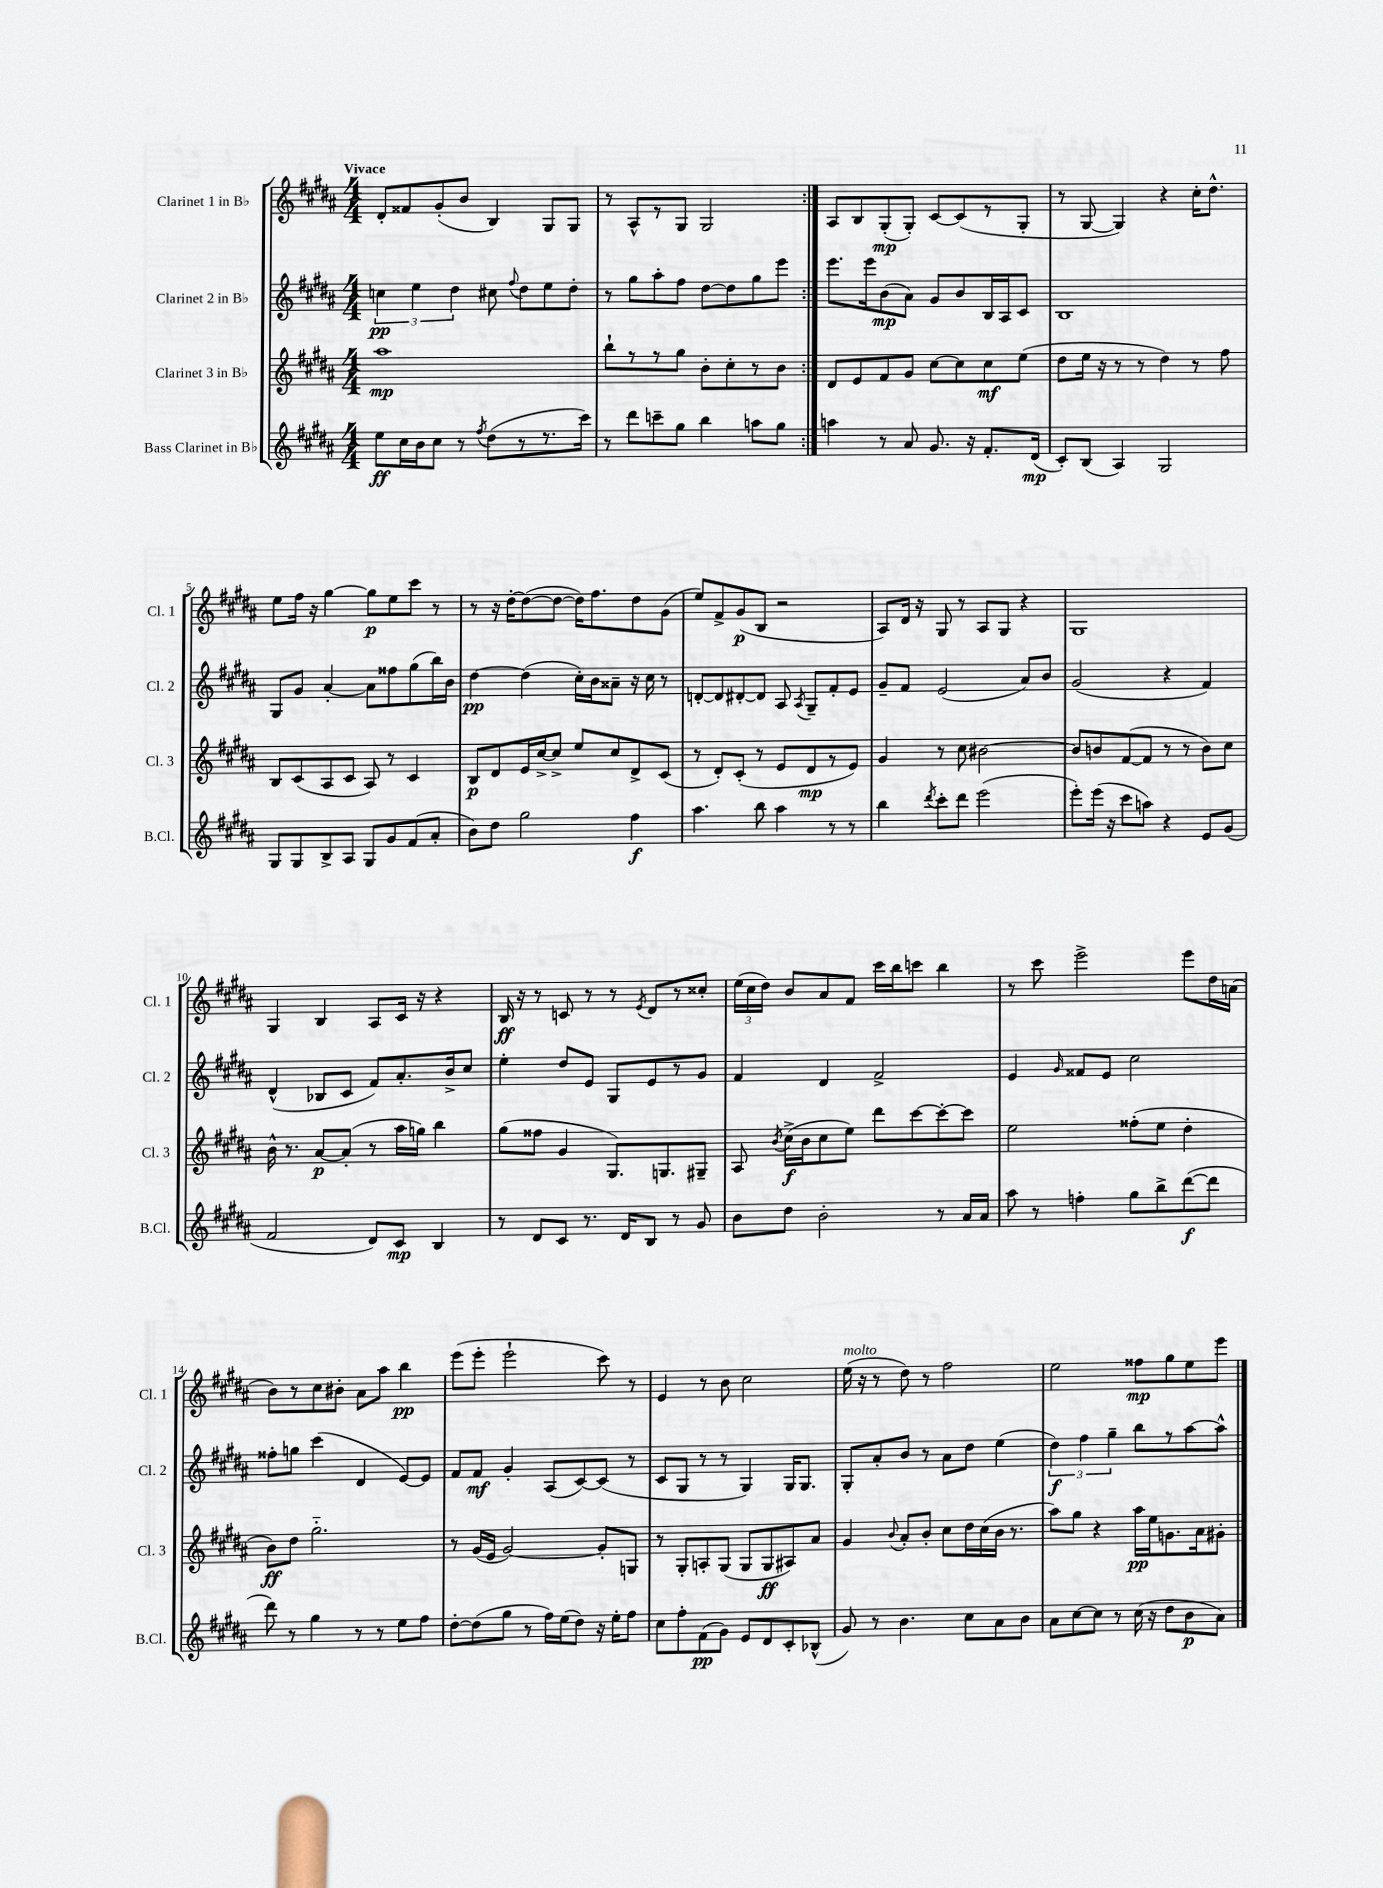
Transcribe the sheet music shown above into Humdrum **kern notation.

**kern	**dynam	**kern	**dynam	**kern	**dynam	**kern	**dynam
*part4	*part4	*part3	*part3	*part2	*part2	*part1	*part1
*staff4	*staff4	*staff3	*staff3	*staff2	*staff2	*staff1	*staff1
*I"Bass Clarinet in B♭	*	*I"Clarinet 3 in B♭	*	*I"Clarinet 2 in B♭	*	*I"Clarinet 1 in B♭	*
*I'B.Cl.	*	*I'Cl. 3	*	*I'Cl. 2	*	*I'Cl. 1	*
*clefG2	*	*clefG2	*	*clefG2	*	*clefG2	*
*k[f#c#g#d#a#]	*	*k[f#c#g#d#a#]	*	*k[f#c#g#d#a#]	*	*k[f#c#g#d#a#]	*
*M4/4	*	*M4/4	*	*M4/4	*	*M4/4	*
=1	=1	=1	=1	=1	=1	=1	=1
!	!	!	!	!	!	!LO:TX:a:B:t=Vivace	!
8ee\L	ff	1aa#	mp	6ccn\	pp	8d#'/L	.
16cc#\L	.	.	.	.	.	8f##X/	.
.	.	.	.	6ee\	.	.	.
16b\J	.	.	.	.	.	.	.
8cc#\J	.	.	.	.	.	(8g#'/	.
.	.	.	.	6dd#\	.	.	.
8r	.	.	.	.	.	8b/J	.
8qff#/	.	.	.	.	.	.	.
(8dd#\L	.	.	.	8cc#X\	.	4B/)	.
.	.	.	.	8qqff#/	.	.	.
8r	.	.	.	8dd#\L	.	.	.
8.r	.	.	.	8ee\	.	8G#/L	.
.	.	.	.	8dd#'\J	.	8G#/J	.
16ccc#\Jk)	.	.	.	.	.	.	.
=2	=2	=2	=2	=2	=2	=2	=2
8r	.	8bb`\L	.	8r	.	8r	.
8ddd#\L	.	8r	.	8gg#\L	.	8A#^^/L	.
8cccn~\	.	8r	.	8aa#'\	.	8r	.
8gg#\J	.	8gg#\J	.	8ff#\J	.	8G#/J	.
4bb\	.	8b'\L	.	[8dd#\L	.	2G#/	.
.	.	8cc#'\	.	8dd#\]	.	.	.
8aan\L	.	8r	.	8gg#\	.	.	.
8gg#\J	.	8b\J	.	8eee\J	.	.	.
=3:|!	=3:|!	=3:|!	=3:|!	=3:|!	=3:|!	=3:|!	=3:|!
4aan\	.	8d#/L	.	8.eee\L	.	8A#/L	.
.	.	8e/	.	.	.	8B/	.
.	.	.	.	16eee\k	.	.	.
8r	.	8f#/	.	(8b\	mp	(8G#'/	mp
8a#/	.	8g#/J	.	8a#\J)	.	8G#'/J)	.
8.g#/	.	[8cc#\L	.	8g#/L	.	[8c#/L	.
.	.	8cc#\]	.	8b/	.	(8c#/]	.
16r	.	.	.	.	.	.	.
8.f#'/L	.	8cc#\	mf	16B/L	.	8r	.
.	.	.	.	16A#/J	.	.	.
.	.	(8ee\J	.	8c#/J	.	8G#'/J	.
(16d#/Jk	mp	.	.	.	.	.	.
=4	=4	=4	=4	=4	=4	=4	=4
8c#'/L)	.	8dd#\L	.	1B	.	8r	.
(8B/J	.	16ee\Jk	.	.	.	[8G#/	.
.	.	16r	.	.	.	.	.
4A#/)	.	8r	.	.	.	4G#/])	.
.	.	8r	.	.	.	.	.
2G#/	.	4dd#\)	.	.	.	4r	.
.	.	8r	.	.	.	16cc#'\KL	.
.	.	.	.	.	.	8.dd#^^\J	.
.	.	8ff#\	.	.	.	.	.
!!LO:LB:g=z
=5	=5	=5	=5	=5	=5	=5	=5
8G#/L	.	8B/L	.	8G#/L	.	8ee\L	.
8G#/	.	(8c#/	.	8g#/J	.	16ff#\Jk	.
.	.	.	.	.	.	16r	.
8B^/	.	8A#/	.	[4a#'/	.	[4gg#\	.
8A#/J	.	8c#/J	.	.	.	.	.
8G#/L	.	8A#/)	.	8a#\L]	.	8gg#\L]	p
8g#/	.	8r	.	8ff##X\	.	8ee\	.
(8f#/	.	4c#/	.	(8gg#\	.	8ccc#\J	.
8a#'/J	.	.	.	16bb\L)	.	8r	.
.	.	.	.	16b\JJ	.	.	.
=6	=6	=6	=6	=6	=6	=6	=6
8b\L)	.	8B/L	p	[4dd#\	pp	8r	.
8dd#\J	.	8d#/	.	.	.	16r	.
.	.	.	.	.	.	[16dd#'\KL	.
2gg#\	.	16e/L	.	(4dd#\]	.	(8dd#\_	.
.	.	[16cc#^/J	.	.	.	.	.
.	.	8cc#^/J]	.	.	.	8dd#\J_	.
.	.	8ee/L	.	16cc#'\LL)	.	16dd#\KL])	.
.	.	.	.	16b\J	.	8.ff#\	.
.	.	8cc#/	.	8a##X~\J	.	.	.
4ff#\	f	8d#^/	.	16r	.	8dd#\	.
.	.	.	.	16cc#\	.	.	.
.	.	(8c#/J	.	8r	.	(8g#\J	.
=7	=7	=7	=7	=7	=7	=7	=7
4.aa#\	.	8r	.	[8dn'/L	.	8ee/L)	.
.	.	8d#'/L)	.	8d/]	.	8f#^/	.
.	.	(8c#'/J	.	[8d#X'/	.	(8g#/	p
8bb\	.	8r	.	8d#/J]	.	8B/J	.
4aa#\	.	8e/L	.	8A#/	.	2r	.
.	.	.	.	8qA#/	.	.	.
.	.	8d#/	mp	8G#~/L	.	.	.
8r	.	8r	.	8f#'/	.	.	.
8r	.	8e/J)	.	8e/J	.	.	.
=8	=8	=8	=8	=8	=8	=8	=8
4bb\	.	4g#/	.	8g#~/L	.	8A#/L)	.
.	.	.	.	8f#/J	.	16d#/Jk	.
.	.	.	.	.	.	16r	.
8qddd#/	.	.	.	.	.	.	.
8ccc#'\L	.	8r	.	(2e/	.	8G#/	.
8ddd#\J	.	8cc#\	.	.	.	8r	.
(2eee\	.	[2b#X\	.	.	.	8A#/L	.
.	.	.	.	.	.	8G#/J	.
.	.	.	.	8a#/L)	.	4r	.
.	.	.	.	8b/J	.	.	.
=9	=9	=9	=9	=9	=9	=9	=9
8eee'\L)	.	8b#/L]	.	(2g#/	.	1G#	.
(16eee\Jk	.	8bn/	.	.	.	.	.
16r	.	.	.	.	.	.	.
8ccc#\L	.	([8f#/	.	.	.	.	.
8aan\J)	.	8f#/J]	.	.	.	.	.
4r	.	8r	.	4r	.	.	.
.	.	8r	.	.	.	.	.
8e/L	.	8b\L)	.	4f#/)	.	.	.
(8g#/J	.	8cc#\J	.	.	.	.	.
!!LO:LB:g=z
=10	=10	=10	=10	=10	=10	=10	=10
2f#/	.	16b^^\	.	(4d#^^/	.	4G#/	.
.	.	8.r	.	.	.	.	.
.	.	[8a#/L	p	8B-X/L	.	4B/	.
.	.	(8a#'/J]	.	8c#/J	.	.	.
8d#/L)	.	8r	.	8f#/L)	.	8A#/L	.
8c#/J	mp	16aa#\LL	.	8.a#'/	.	16c#/Jk	.
.	.	16ggn\JJ)	.	.	.	16r	.
4B/	.	4bb\	.	.	.	4r	.
.	.	.	.	16b^/k	.	.	.
.	.	.	.	8cc#/J	.	.	.
=11	=11	=11	=11	=11	=11	=11	=11
8r	.	(8gg#\L	.	4ee'\	.	16B/	ff
.	.	.	.	.	.	16r	.
8d#/L	.	8ff##X\J	.	.	.	8r	.
8c#/J	.	4g#/	.	8dd#/L	.	8cn/	.
8.r	.	.	.	8e/J	.	8r	.
.	.	8.G#/L)	.	8G#/L	.	8r	.
16d#/KL	.	.	.	.	.	.	.
.	.	.	.	.	.	8qe/	.
8B/J	.	.	.	8e/	.	8d#/L	.
.	.	8.Gn/	.	.	.	.	.
8r	.	.	.	8r	.	8r	.
8g#/	.	8G#X~/J	.	8g#/J	.	8cc##X'/J	.
=12	=12	=12	=12	=12	=12	=12	=12
8b\L	.	8A#/	.	4f#/	.	(24ee\LL	.
.	.	.	.	.	.	24cc#\	.
.	.	.	.	.	.	24dd#\JJ)	.
.	.	8qb/	.	.	.	.	.
8dd#\J	.	(16cc#^\LL	f	.	.	8b/L	.
.	.	16b\J	.	.	.	.	.
2b'\	.	8cc#\	.	4d#/	.	8a#/	.
.	.	8ee\J)	.	.	.	8f#/J	.
.	.	8ddd#\L	.	2f#^/	.	16ccc#\LL	.
.	.	.	.	.	.	16bb\J	.
.	.	[8ccc#\	.	.	.	8cccn\J	.
8r	.	8ccc#'\_	.	.	.	4bb\	.
16a#/LL	.	8ccc#\J]	.	.	.	.	.
16a#/JJ	.	.	.	.	.	.	.
=13	=13	=13	=13	=13	=13	=13	=13
8aa#\	.	2ee\	.	4e/	.	8r	.
8r	.	.	.	.	.	8ccc#\	.
.	.	.	.	16qqg#/	.	.	.
4ffn'\	.	.	.	8f##X/L	.	2eee^\	.
.	.	.	.	8e/J	.	.	.
8gg#\L	.	(8ff##X'\L	.	2cc#\	.	.	.
8bb^\	.	8ee\J	.	.	.	.	.
([8ddd#\	f	4dd#'\	.	.	.	8eee\L	.
8ddd#\J]	.	.	.	.	.	16dd#\L	.
.	.	.	.	.	.	(16an\JJ	.
!!LO:LB:g=z
=14	=14	=14	=14	=14	=14	=14	=14
8ddd#\)	.	8b\L)	ff	8ff##X'\L	.	8b\L)	.
8r	.	8dd#\J	.	8ggn\J	.	8r	.
4gg#\	.	2.gg#\	.	(4ccc#\	.	8cc#\	.
.	.	.	.	.	.	8b#X'\J	.
8r	.	.	.	4d#/	.	8a#\L	.
8r	.	.	.	.	.	8aa#\J	.
8ee\L	.	.	.	[8e/L)	.	4bb\	pp
8ff#\J	.	.	.	8e/J]	.	.	.
=15	=15	=15	=15	=15	=15	=15	=15
[8dd#'\L	.	8r	.	8f#/L	.	(8eee\L	.
(8dd#\]	.	(16g#/LL	.	8f#/J	mf	8eee'\J	.
.	.	16e/JJ	.	.	.	.	.
8gg#\J	.	[2g#/)	.	4g#'/	.	2eee`\	.
8r	.	.	.	.	.	.	.
16ff#\LL)	.	.	.	(8A#/L	.	.	.
(16ee\J	.	.	.	.	.	.	.
8dd#\J)	.	.	.	[8c#/)	.	.	.
16r	.	8g#'/L]	.	(8c#/J]	.	8ccc#\)	.
16ee'\KL	.	.	.	.	.	.	.
8ff#\J	.	8Gn/J	.	8r	.	8r	.
=16	=16	=16	=16	=16	=16	=16	=16
8cc#\L	.	8r	.	8c#/L	.	4e/	.
8ff#'\	.	8G#'/L	.	8G#/J	.	.	.
(8f#\	pp	8An'/	.	8r	.	8r	.
8g#\J)	.	(8G#/J	.	8r	.	8b\	.
8e/L	.	8G#/L	.	4G#/)	.	2cc#\	.
8d#/	.	8G#/	ff	.	.	.	.
8c#'/	.	8A#X/)	.	16G#/KL	.	.	.
.	.	.	.	8.G#/J	.	.	.
(8B-X^^/J	.	8a#/J	.	.	.	.	.
=17	=17	=17	=17	=17	=17	=17	=17
!	!	!	!	!	!	!LO:TX:a:i:t=molto	!
8g#/)	.	4g#/	.	8G#'/L	.	(16ee\	.
.	.	.	.	.	.	16r	.
8r	.	.	.	8a#'/	.	8r	.
.	.	8qqb/	.	.	.	.	.
4.b\	.	8a#'/L	.	8b/J	.	8dd#\)	.
.	.	8b'/J	.	8r	.	8r	.
.	.	8cc#\L	.	8a#\L	.	2ff#\	.
8cc#\L	.	16dd#\L	.	8dd#\J	.	.	.
.	.	(16cc#\	.	.	.	.	.
8a#\	.	16b\JJ	.	(4ee\	.	.	.
.	.	8.r	.	.	.	.	.
8b\J	.	.	.	.	.	.	.
=18	=18	=18	=18	=18	=18	=18	=18
8a#\L	.	8aa#\L)	.	6dd#\)	f	2ee\	.
[8cc#\	.	8gg#\J	.	.	.	.	.
.	.	.	.	6ff#\	.	.	.
8cc#\J]	.	4r	.	.	.	.	.
.	.	.	.	6gg#~\	.	.	.
8r	.	.	.	.	.	.	.
(16cc#\	.	16aa#\LL	pp	8bb\L	.	8ff##X\L	mp
16r	.	16ee\J	.	.	.	.	.
8dd#\L	.	8.gn\	.	8r	.	8gg#\	.
8b\	p	.	.	[8aa#\	.	8ee\	.
.	.	16a#\k	.	.	.	.	.
8a#\J)	.	8g#X'\J	.	8aa#^^\J]	.	8eee\J	.
==	==	==	==	==	==	==	==
*-	*-	*-	*-	*-	*-	*-	*-
